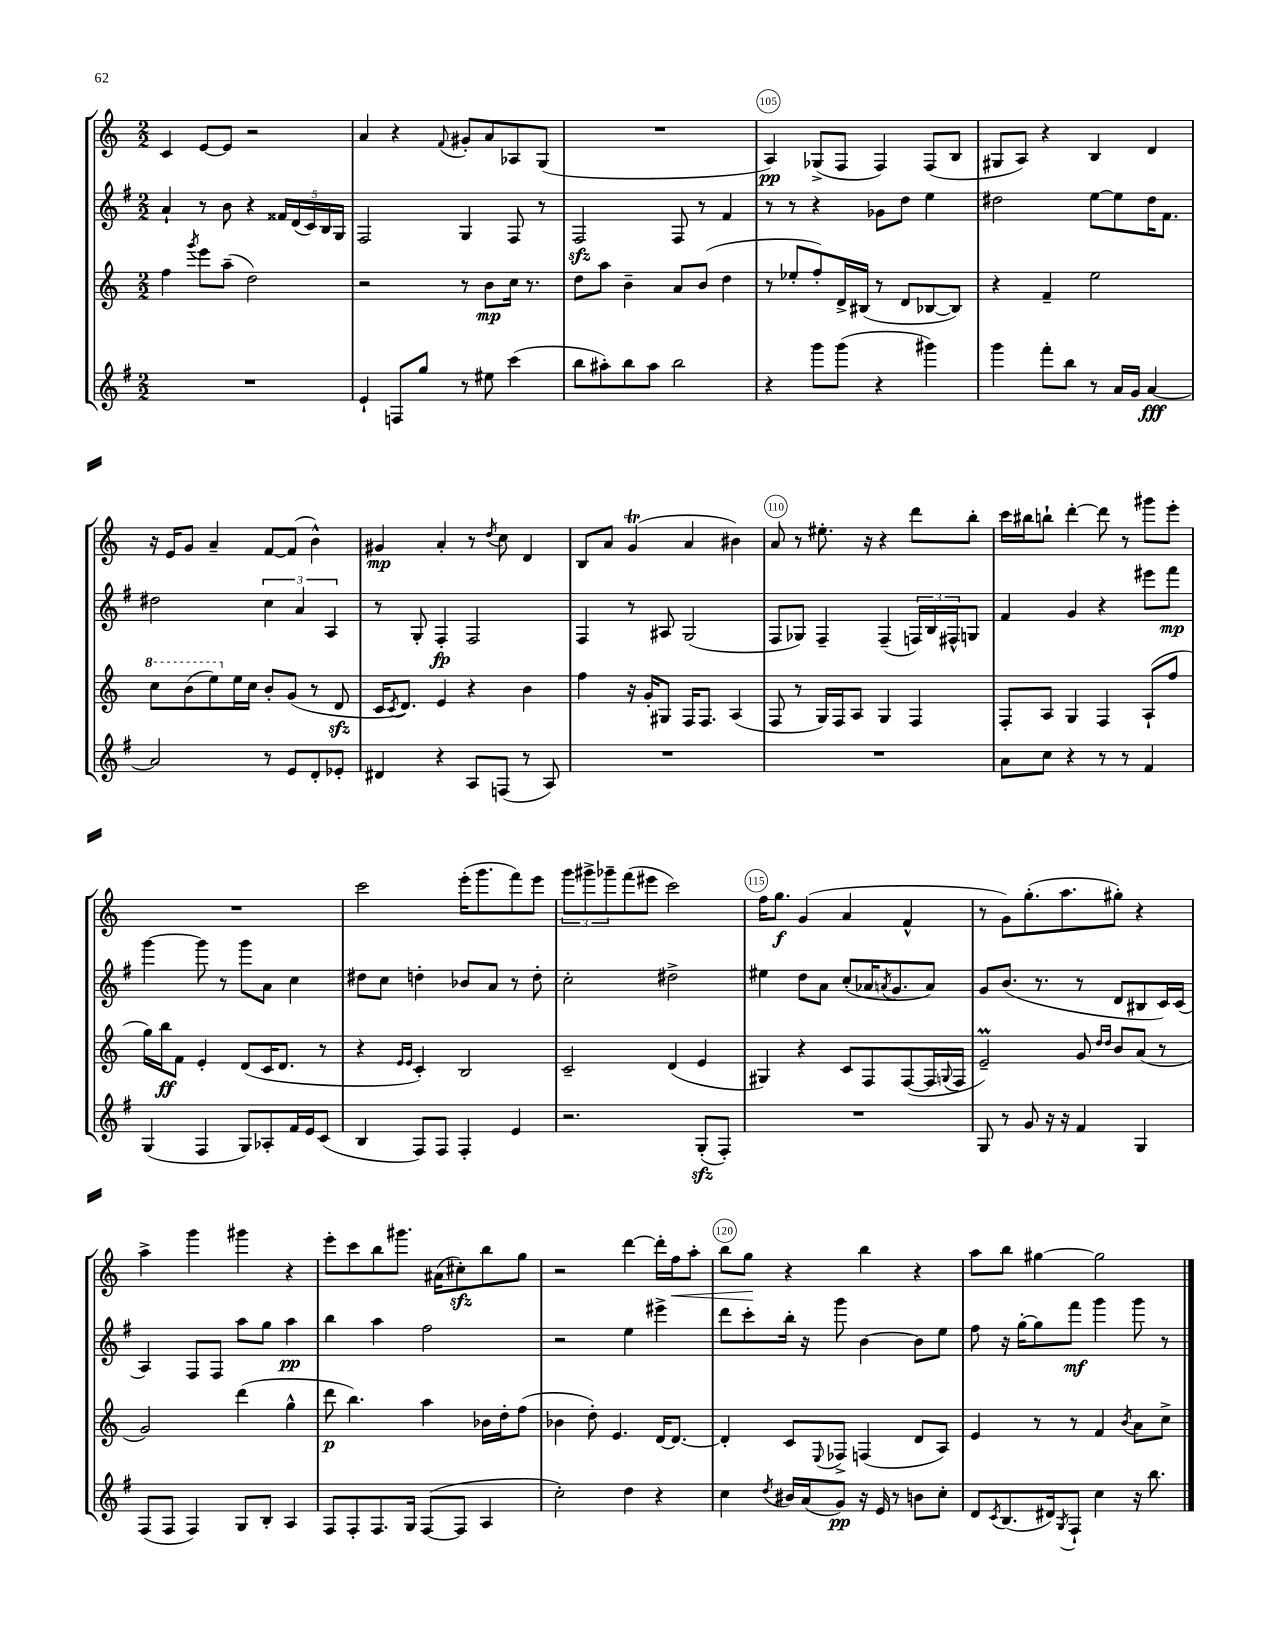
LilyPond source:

<<
\new StaffGroup <<
\new Staff = "s0" {
    \clef treble \key c \major \numericTimeSignature \time 2/2
    c'4 e'8~ e'8 r2 |
    a'4 r4 \appoggiatura { f'8 } gis'8-. a'8 aes8 g8( |
    R1 |
    a4\pp) ges8->( f8 f4) f8( b8 |
    gis8 a8) r4 b4 d'4 |
    r16 e'16 g'8 a'4-- f'8~ f'8( b'4-^) |
    gis'4\mp a'4-. r8 \acciaccatura { d''8 } c''8 d'4 |
    b8 a'8 g'4\trill( a'4 bis'4) |
    a'8 r8 eis''8.-. r16 r4 d'''8 b''8-. |
    c'''16 bis''16 b''8-! d'''4~-. d'''8 r8 gis'''8 e'''8-. |
    R1 |
    c'''2 e'''16-.( g'''8. f'''8) e'''8 |
    \tuplet 3/2 { g'''8 gis'''8-> ges'''8-- } f'''8( eis'''8 c'''2) |
    f''16 g''8.\f g'4( a'4 f'4-^ |
    r8 g'8) g''8.-.( a''8. gis''8-.) r4 |
    a''4-> g'''4 gis'''4 r4 |
    e'''8-. c'''8 b''8 gis'''8. ais'16( cis''8-.\sfz) b''8 g''8 |
    r2 d'''4~ d'''16-. f''16\< a''8-. |
    b''8 g''8\! r4 b''4 r4 |
    a''8 b''8 gis''4~ gis''2 \bar "|." |
}
\new Staff = "s1" {
    \clef treble \key g \major \numericTimeSignature \time 2/2
    a'4-! r8 b'8 r4 \tuplet 5/4 { fisis'16 d'16( c'16) b16 g16 } |
    fis2 g4 fis8 r8 |
    fis2\sfz fis8 r8 fis'4 |
    r8 r8 r4 ges'8 d''8 e''4 |
    dis''2 e''8~ e''8 dis''16 fis'8. |
    dis''2 \tuplet 3/2 { c''4 a'4 a4 } |
    r8 g8-. fis4-.\fp fis2 |
    fis4 r8 ais8 g2( |
    fis8 ges8) fis4-- fis4--( \tuplet 3/2 { f16) b16 fis16-^ } g8 |
    fis'4 g'4 r4 eis'''8 fis'''8\mp |
    g'''4~ g'''8 r8 g'''8 a'8 c''4 |
    dis''8 c''8 d''4-. bes'8 a'8 r8 d''8-. |
    c''2-. dis''2-> |
    eis''4 d''8 a'8 c''8-.( aes'16 \acciaccatura { a'8 } g'8. a'8) |
    g'8 b'8.( r8. r8 d'8 bis8 c'16) c'16( |
    a4) fis8 fis8 a''8 g''8 a''4\pp |
    b''4 a''4 fis''2 |
    r2 e''4 eis'''4-> |
    d'''8 c'''8-. b''16-. r16 g'''8 b'4~ b'8 e''8 |
    fis''8 r16 g''16~-. g''8 fis'''8\mf g'''4 g'''8 r8 \bar "|." |
}
\new Staff = "s2" {
    \clef treble \key c \major \numericTimeSignature \time 2/2
    f''4 \acciaccatura { g'''8 } e'''8 a''8--( d''2) |
    r2 r8 b'8\mp c''16 r8. |
    d''8 a''8 b'4-- a'8 b'8( d''4 |
    r8 ees''8-. f''8-.) d'16-> bis16( r8 d'8 bes8~ bes8) |
    r4 f'4-- e''2 |
    \ottava #1 c'''8 b''8( e'''8) \ottava #0 e''16 c''16 b'8-. g'8( r8 d'8\sfz |
    c'16 \acciaccatura { c'8 } d'8.) e'4 r4 b'4 |
    f''4 r16 g'16-. gis8 f16 f8. a4( |
    f8 r8 g16) f16 a8 g4 f4 |
    f8-. a8 g4 f4 a8-!( f''8 |
    g''16) b''16\ff f'8 e'4-. d'8( c'16 d'8. r8 |
    r4 \grace { e'16 e'16 } c'4-.) b2 |
    c'2-- d'4( e'4 |
    gis4) r4 c'8 f8 f8~( f16 \appoggiatura { g8 } f16 |
    e'2--\prall) g'8 \grace { d''16 d''16 } b'8 a'8( r8 |
    g'2) d'''4( g''4-^ |
    d'''8\p b''4.) a''4 bes'16 d''16-. f''8( |
    bes'4 d''8-.) e'4. d'16~ d'8.~ |
    d'4-. c'8 \appoggiatura { e8 } fes8-> f4( d'8 a8) |
    e'4 r8 r8 f'4 \acciaccatura { b'8 } a'8 c''8-> \bar "|." |
}
\new Staff = "s3" {
    \clef treble \key g \major \numericTimeSignature \time 2/2
    R1 |
    e'4-! f8 g''8 r8 eis''8 c'''4( |
    b''8 ais''8-.) b''8 ais''8 b''2 |
    r4 g'''8 g'''8( r4 gis'''4) |
    g'''4 fis'''8-. b''8 r8 a'16 g'16 a'4~\fff |
    a'2 r8 e'8 d'8-. ees'8-. |
    dis'4 r4 a8 f8( r8 a8) |
    R1 |
    R1 |
    a'8 c''8 r4 r8 r8 fis'4 |
    g4( fis4 g8) aes8-. fis'16 e'16 c'8( |
    b4 fis8) fis8 fis4-. e'4 |
    r2. g8-.\sfz( fis8-.) |
    R1 |
    g8 r8 g'8 r16 r16 fis'4 g4 |
    fis8( fis8 fis4) g8 b8-. a4 |
    fis8 fis8-. fis8. g16 fis8~( fis8 a4 |
    c''2-.) d''4 r4 |
    c''4 \acciaccatura { d''8 } bis'16 a'16( g'8\pp) r16 e'16 r8 b'8 c''8-. |
    d'8 \acciaccatura { c'8 } b8.( dis'16) \acciaccatura { g8 } fis8-! c''4 r16 b''8. \bar "|." |
}
>>
>>
\layout { \context { \Score currentBarNumber = #102 \override BarNumber.break-visibility = ##(#f #t #t) barNumberVisibility = #(every-nth-bar-number-visible 5) \override BarNumber.stencil = #(make-stencil-circler 0.1 0.3 ly:text-interface::print) } }
